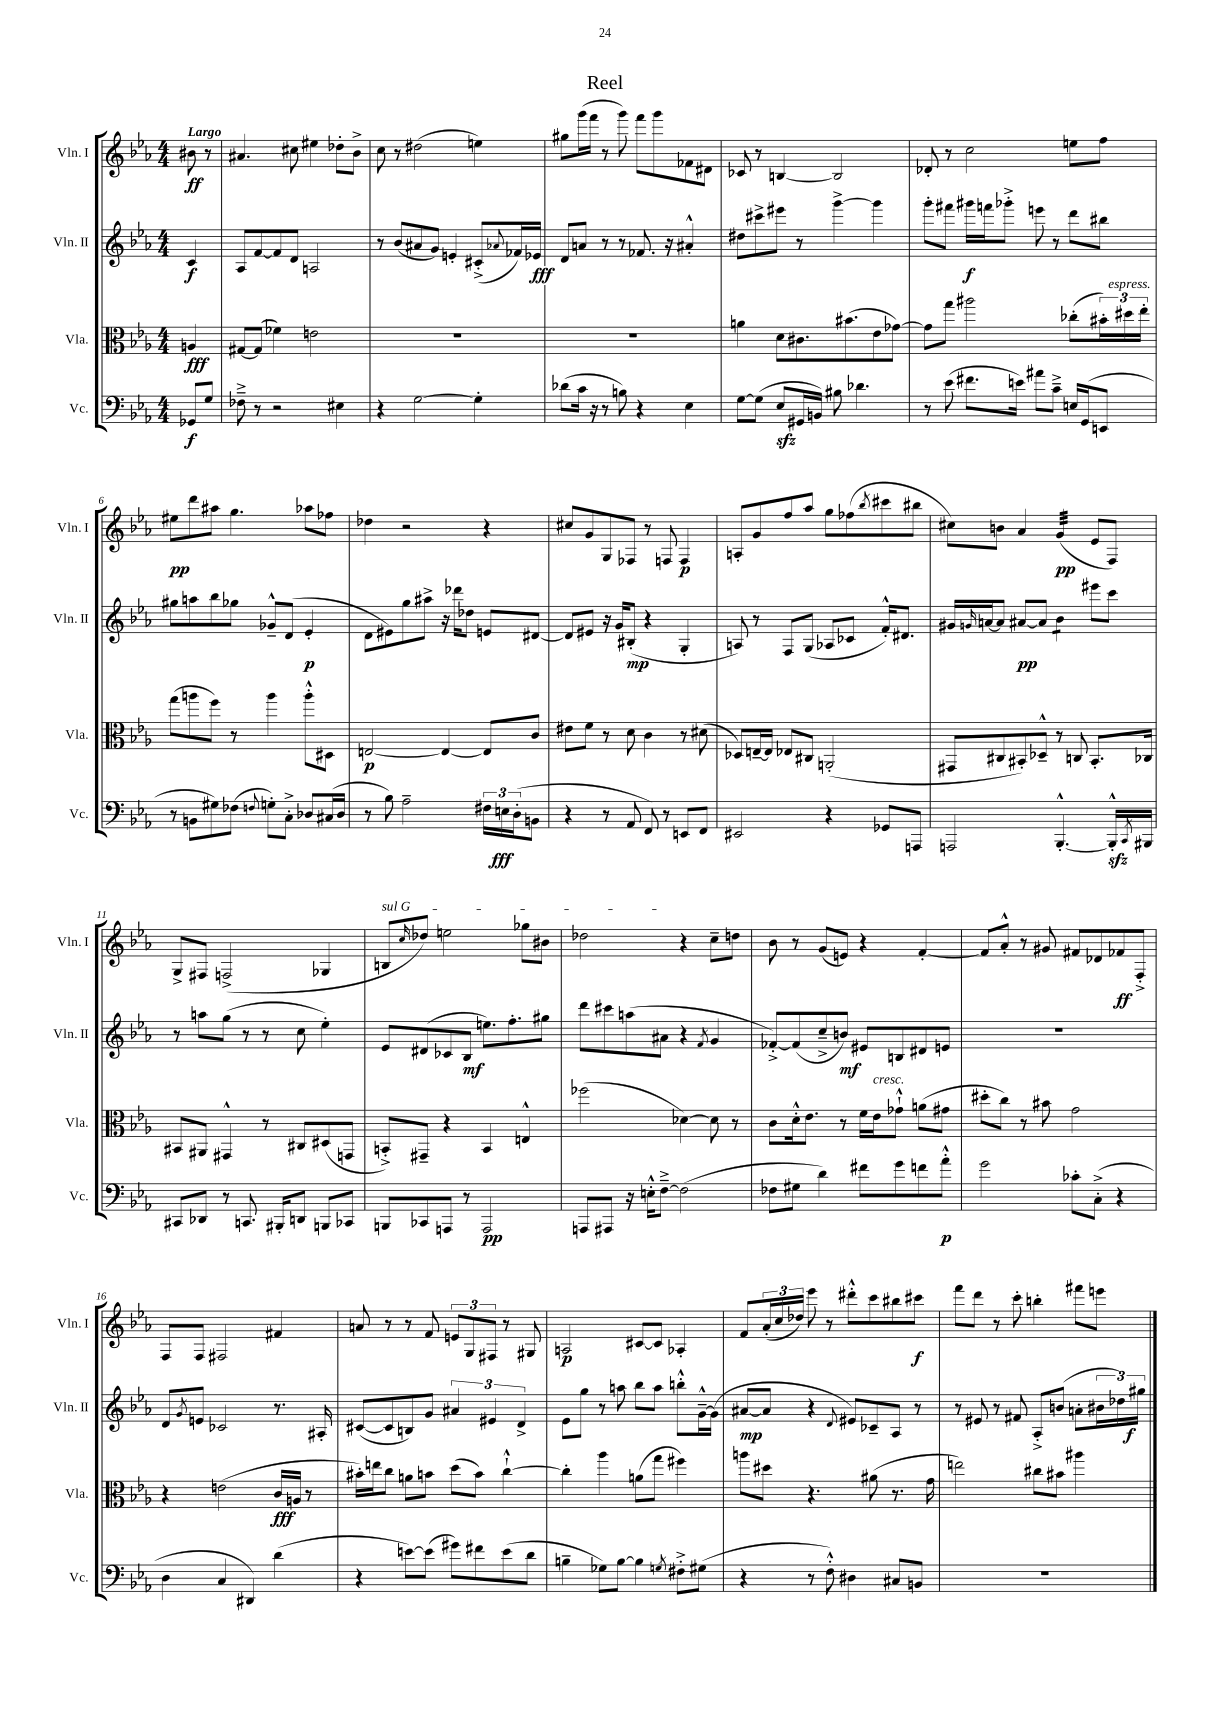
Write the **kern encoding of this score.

**kern	**kern	**kern	**kern
*staff4	*staff3	*staff2	*staff1
*clefF4	*clefC3	*clefG2	*clefG2
*k[b-e-a-]	*k[b-e-a-]	*k[b-e-a-]	*k[b-e-a-]
*M4/4	*M4/4	*M4/4	*M4/4
8GG-	4A	4c	8b#
8G	.	.	8r
=	=	=	=
8F-~^	[8G#	8A-	4.a#
8r	(8G#]	[8f	.
2r	4f-)	8f]	.
.	.	8d	8cc#
.	2e	2A	4ee#
4E#	.	.	8dd-'
.	.	.	8b-^
=	=	=	=
4r	1r	8r	8cc
.	.	(8b-	8r
[2G	.	8a#	(2dd#
.	.	8g)	.
.	.	4e'	.
4G']	.	(8c#'^	4ee)
.	.	8qqa-	.
.	.	16f-)	.
.	.	16e-	.
=	=	=	=
(8d-	1r	8d	8gg#
16c	.	8a	(16ggg
16r	.	.	16fff
8r	.	8r	8r
8B)	.	8r	8ggg)
4r	.	8.f-	8fff
.	.	.	8ggg
.	.	16r	.
4E-	.	4a#'^^	8f-
.	.	.	8d#
=	=	=	=
[8G	4a	8dd#	8c-
(8G]	.	8ccc#^	8r
8E-	8d	8eee#	[4B
16GG#	8.c#	8r	.
16BB)	.	.	.
8B#	.	[4ggg^	2B]
.	(8.b#	.	.
4.d-	.	.	.
.	8e-	4ggg]	.
.	[8g-)	.	.
=	=	=	=
8r	8g-]	8ggg'	8d-'
(8e-	8gg	8fff#	8r
8.f#	2aa#	16ggg#	2cc
.	.	16fff	.
.	.	8ggg-'^	.
16e)	.	.	.
8a#	.	8eee	.
8c~^	.	8r	.
16E	(8cc-'	8ddd	8ee
(16GG	.	.	.
8EE	24b#')	8bb#	8ff
.	24dd#	.	.
.	24ee-'	.	.
=	=	=	=
8r	(8gg	8gg#	8ee#
8BB	8aa	8aa	8ddd
8G#)	8ff)	8bb-	8aa#
(8F-	8r	8gg-	4.gg
8qqF	.	.	.
8G')	4aa	8g-~^^	.
8C'^	.	(8d	.
8D-	8aa'^^	4e-'	8aa-
(16C#	8D#	.	8ff-
16D-	.	.	.
=	=	=	=
8r	[2E	8d	4dd-
8B-)	.	8e#)	.
2A-~	.	8gg	2r
.	.	8aa#^	.
.	4E_	16r	.
.	.	16ddd-	.
.	.	8dd-	.
24F#	8E]	8e	4r
24E	.	.	.
(24D'	.	.	.
8BB	8c	[8d#	.
=	=	=	=
4r	8e#	8d#]	8cc#
.	8f	8e#	8g
8r	8r	16r	8G
.	.	16g	.
8AA-	8d	(8B#'	8F-
8FF)	4c	4r	8r
8r	.	.	8F
8EE	8r	4G'	4F
8FF	(8d#	.	.
=	=	=	=
2EE#	8D-)	8A)	8A'
.	[16E~	8r	8g
.	16E]	.	.
.	8E-	8F	8ff
.	8C#	(8G	8aa-
4r	(2AA'	8A-	8gg
.	.	8c-	(8ff-
.	.	.	8qbb-
8GG-	.	16f'^^)	8ccc#
.	.	8.d#	.
8AAA	.	.	8bb#
=	=	=	=
2AAA	8GG#	16g#	8cc#)
.	.	16qqg	.
.	.	[16a	.
.	8C#	8a]	8b
.	8BB#')	[8a#	4a-
.	8D-~^^	8a#]	.
[4.BBB-'^^	8r	4b-	(4g
.	8C	.	.
.	8.BB#'	8eee#	8e-
16BBB-'^^]	.	8ccc	8F)
8qCC	.	.	.
16BBB#	16C-	.	.
=	=	=	=
8CC#	8BB#	8r	8G^
8DD-	8AA#	8aa	8F#
8r	4GG#^^	(8gg	(2F^
8.CC	.	8r	.
.	8r	8r	.
16BBB#'	.	.	.
8DD	8C#	8cc	.
8BBB	(8D#	4ee-')	4G-
8CC-	8GG	.	.
=	=	=	=
8BBB	8BB'^)	8e-	8B
.	.	.	16qqcc
8CC-	8GG#~	(8d#	8dd-)
8AAA	4r	8c-	2ee
8r	.	8B-	.
2AAA	4BB	8.ee)	.
.	.	8.ff'	.
.	4E^^	.	8gg-
.	.	8gg#	8b#
=	=	=	=
8AAA	(2ff-	8ddd	2dd-
8AAA#	.	8ccc#	.
16r	.	(8aa	.
16E'^^	.	.	.
[8F~^	.	8a#	.
(2F]	[4d-)	4r	4r
.	.	8qf	.
.	8d-]	4g	8cc~
.	8r	.	8dd
=	=	=	=
8F-	8c	[8f-'^)	8b-
8G#	16d'^^	(8f-]	8r
.	8.e-	.	.
4d)	.	8cc~^	(8g
.	8r	8b)	8e)
8f#	16f	8e#	4r
.	16e-	.	.
8g	8g-`^^	8B	.
8f	(8a	8d#	[4f'
8a-'^^	8g#	8e	.
=	=	=	=
2g	8dd#'	1r	8f]
.	8cc)	.	8a-'^^
.	8r	.	8r
.	8b#	.	8g#
8c-'	2g	.	8f#
(8C'^	.	.	8d-
4r	.	.	8f-
.	.	.	8F'^
=	=	=	=
4D	4r	8d	8F
.	.	8qg	.
.	.	8e	8F
4C	(2e	2c-	2F#
4DD#)	.	.	.
(4d	16c	8.r	4f#
.	16A	.	.
.	8r	.	.
.	.	16A#'	.
=	=	=	=
4r	16b#')	([8c#	8a
.	16ee	.	.
.	8cc	8c#]	8r
[8e)	8a	8B)	8r
(8e]	8b	8g	8f
8g#)	(8dd	6a#	12e
.	.	.	12G
8f#	8b)	.	.
.	.	6e#	12F#
(8e	[4cc`^^	.	8r
.	.	6d^	.
8d	.	.	8G#
=	=	=	=
4B~	4cc']	8e-	2A
.	.	8gg	.
8G-)	4aa-	8r	.
[8B	.	8aa	.
4B]	(8a	8bb-	[8c#
.	8gg	8aa	8c#]
8qG	.	.	.
8F#'^	4ff#)	8bb'^^	4A-'
(8G#	.	[16g~^^	.
.	.	(16g]	.
=	=	=	=
4r	8aa	[8a#	8f
.	8dd#	8a#]	(24a-'
.	.	.	24cc
.	.	.	24dd-)
8r	4.r	4r	8eee-
8F'^^)	.	.	8r
.	.	8qqd	.
4D#	.	8e#)	8ddd#'^^
.	(8a#	8c-~	8ccc
8C#	8.r	8A-	8bb#
8BB	.	8r	8ccc#
.	16g	.	.
=	=	=	=
1r	2ee)	8r	8fff
.	.	8e#	8ddd
.	.	8r	8r
.	.	8f#	8ccc'
.	8cc#	8A-'^	4bb'
.	8b#	(8b	.
.	4aa#	8a'	8fff#
.	.	24b#	8eee
.	.	24dd-)	.
.	.	24gg#	.
==	==	==	==
*-	*-	*-	*-
